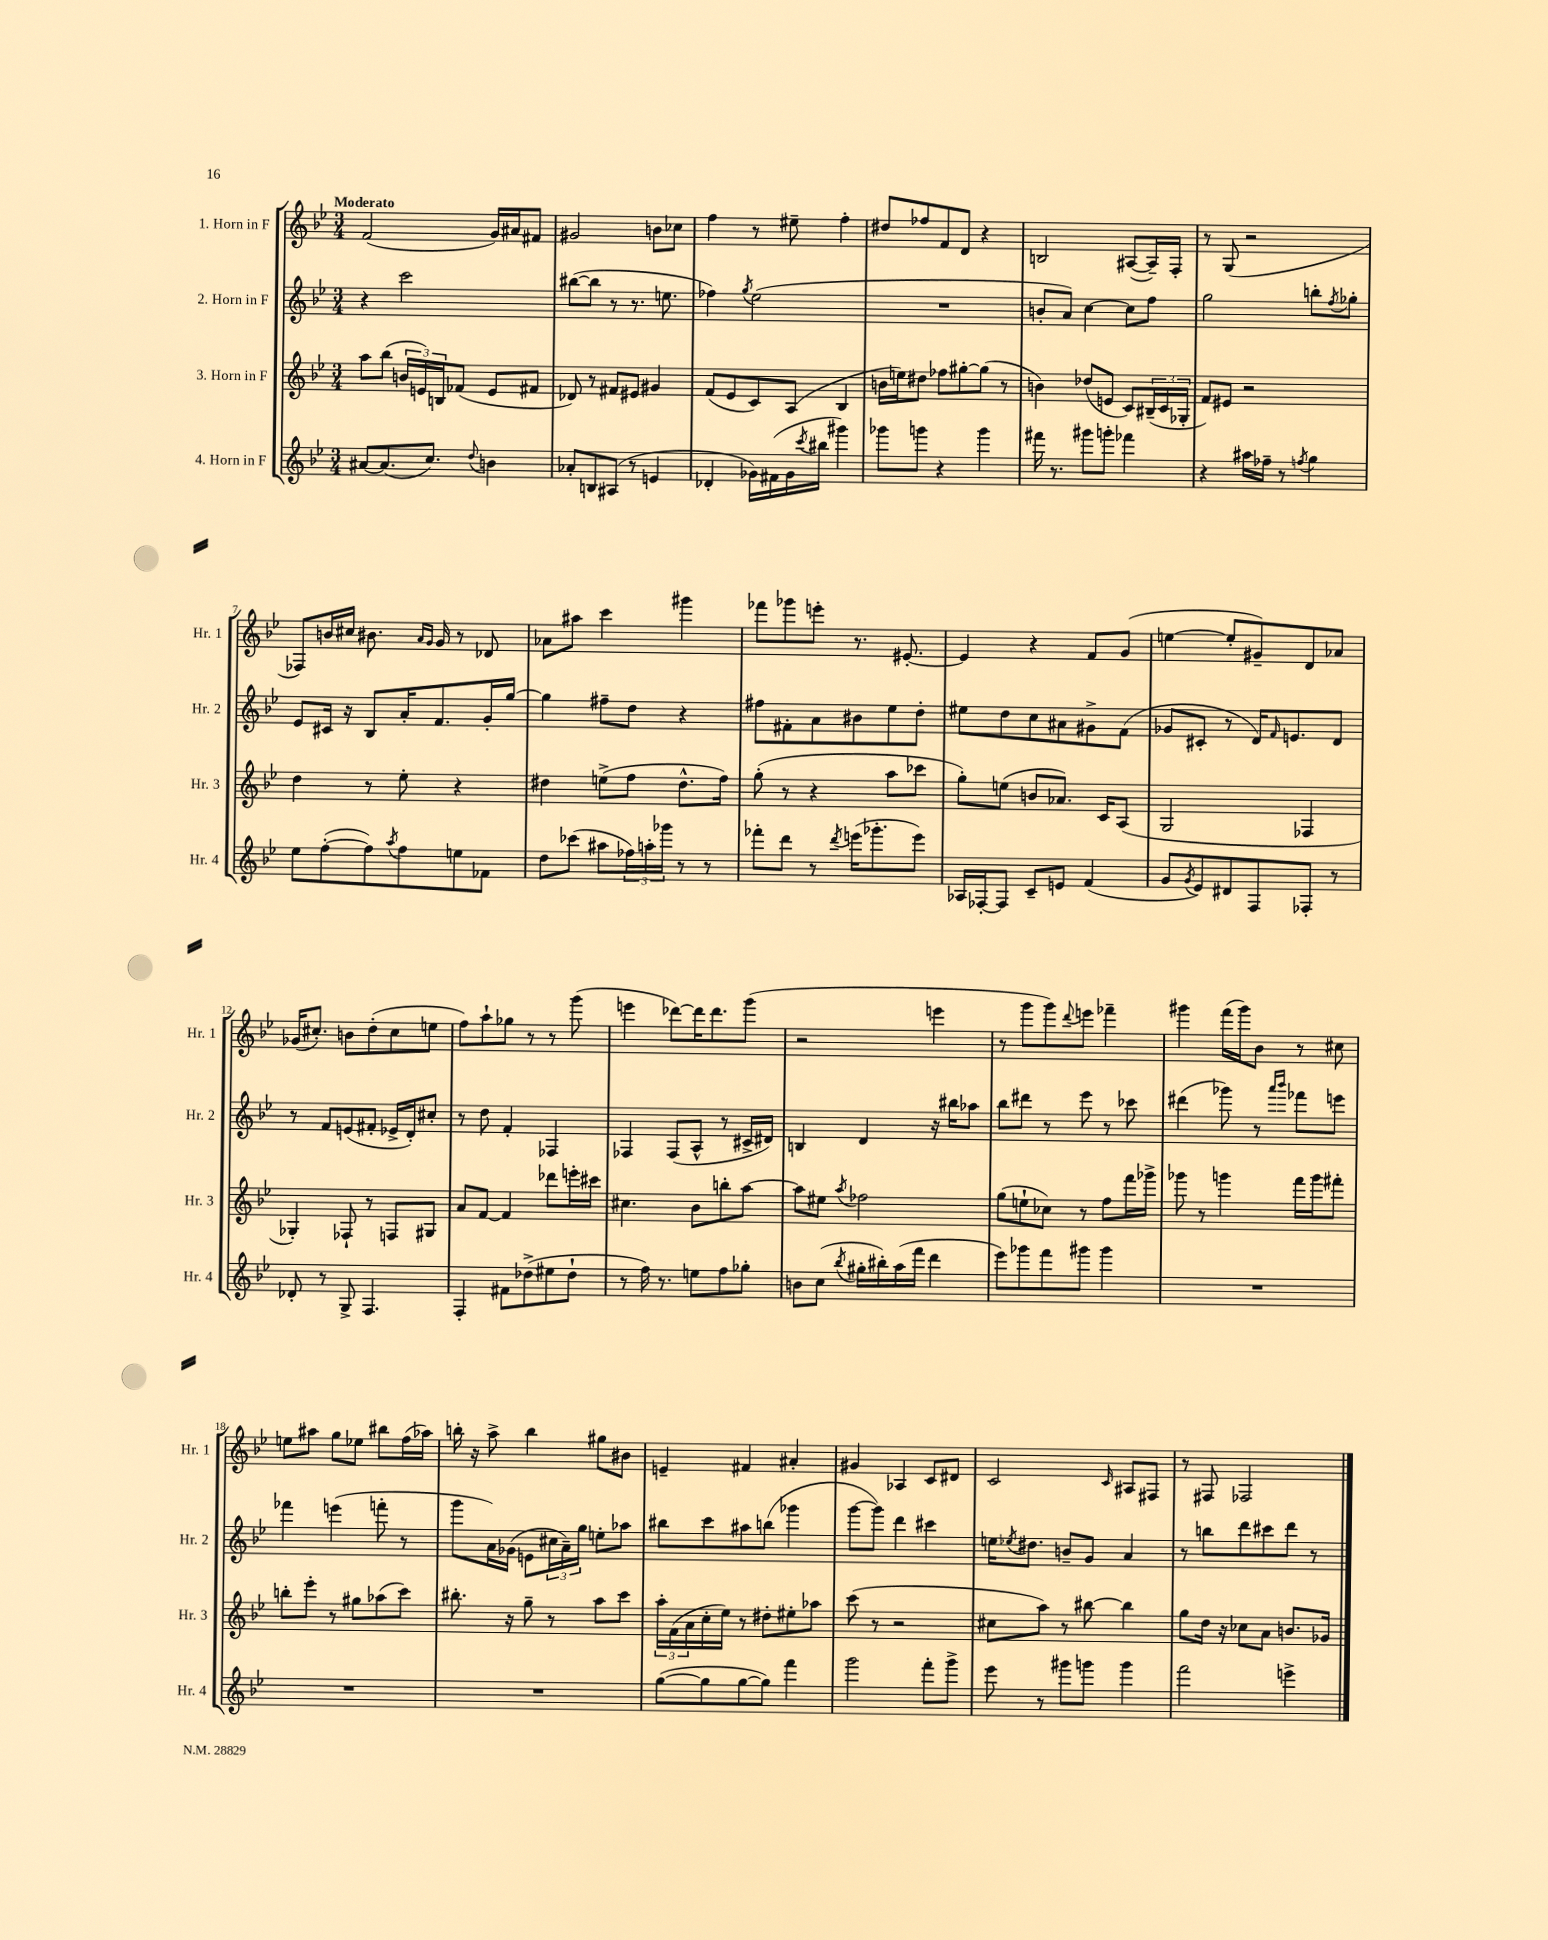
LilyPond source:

<<
\new StaffGroup <<
\new Staff = "s0" \with { instrumentName = "1. Horn in F" shortInstrumentName = "Hr. 1" } {
    \clef treble \key bes \major \numericTimeSignature \time 3/4 \tempo "Moderato"
    f'2( g'16) ais'16 fis'8 |
    gis'2 b'8 ces''8 |
    f''4 r8 eis''8-- f''4-. |
    dis''8 fes''8 f'8 d'8 r4 |
    b2 ais8~( ais16--) f16-. |
    r8 g8( r2 |
    fes8) b'16 cis''16 bis'8. \grace { a'16 g'16 } g'16 r8 des'8 |
    aes'8 ais''8 c'''4 gis'''4 |
    fes'''8 ges'''8 e'''8-. r8. eis'8.~-. |
    eis'4 r4 f'8 g'8( |
    e''4~ e''8-. gis'8--) d'8 aes'8 |
    ges'16( cis''8.-.) b'8 d''8-.( cis''8 e''8 |
    f''8) a''8-! ges''8 r8 r8 g'''8( |
    e'''4 des'''8~) des'''16 des'''8. g'''8( |
    r2 e'''4 |
    r8 g'''8 g'''8) \appoggiatura { d'''8 } e'''8 fes'''4-- |
    gis'''4 f'''16( gis'''16) bes'8 r8 cis''8 |
    e''8 ais''8 g''8 ees''8 bis''8 f''16( aes''16) |
    b''16-. r16 a''8-> b''4 gis''8 bis'8 |
    e'4-- fis'4 ais'4-. |
    gis'4 aes4 c'8 dis'8 |
    c'2 \grace { c'16 } ais8 fis8 |
    r8 fis8 fes2 \bar "|." |
}
\new Staff = "s1" \with { instrumentName = "2. Horn in F" shortInstrumentName = "Hr. 2" } {
    \clef treble \key bes \major \numericTimeSignature \time 3/4
    r4 c'''2 |
    bis''8~( bis''8 r8 r8. e''8. |
    fes''4) \acciaccatura { g''8 } ees''2( |
    R2. |
    b'8-. a'8) c''4~ c''8 f''8 |
    g''2 b''8-. \acciaccatura { f''8 } ges''8-. |
    ees'8 cis'16 r16 bes8 a'16-. f'8. g'16-. g''16~ |
    g''4 fis''8-- d''8 r4 |
    fis''8 fis'8-. a'8 bis'8 ees''8 d''8-. |
    eis''8 d''8 c''8 ais'8 gis'8-> f'8( |
    ges'8 cis'8-. r8 d'16) \grace { f'16 } e'8. d'8 |
    r8 f'8 e'8( fis'8-. ees'16-> d'16-.) cis''8-. |
    r8 d''8 f'4-. fes4 |
    fes4 fes8( a8-^ r8 cis'16-> dis'16) |
    b4 d'4 r16 bis''16 aes''8 |
    bes''8 dis'''8 r8 ees'''8 r8 ces'''8 |
    dis'''4( ges'''8) r8 \grace { a'''16 bes'''16 } fes'''8 e'''8 |
    fes'''4 e'''4( f'''8-. r8 |
    g'''8 a'16) ges'16( e'8 \tuplet 3/2 { cis''16 a'16--) g''16 } e''8-. aes''8 |
    bis''8 c'''8 ais''8 b''8( ges'''4 |
    g'''8~ g'''8) d'''4 cis'''4 |
    e''16 \acciaccatura { ees''8 } dis''8. b'8-- g'8 a'4 |
    r8 b''8 d'''8 cis'''8 d'''8 r8 \bar "|." |
}
\new Staff = "s2" \with { instrumentName = "3. Horn in F" shortInstrumentName = "Hr. 3" } {
    \clef treble \key bes \major \numericTimeSignature \time 3/4
    a''8 bes''8( \tuplet 3/2 { b'16 e'16) b16 } fes'8( e'8 fis'8 |
    des'8) r8 fis'8 eis'8 gis'4 |
    f'8( ees'8 c'8) a8( bes4 |
    b'16 e''16) dis''8 fes''8 gis''8~-. gis''8( r8 |
    b'4) des''8( e'8 c'8) \tuplet 3/2 { bis16--( c'16 ges16-. } |
    f'8) eis'8 r2 |
    d''4 r8 ees''8-. r4 |
    dis''4 e''8->( f''8 dis''8.-^ f''16) |
    g''8-.( r8 r4 a''8 ces'''8 |
    g''8-.) e''8( b'8 aes'8.) c'16 a8( |
    g2 fes4 |
    ges4-.) fes8-! r8 f8 gis8 |
    a'8 f'8~ f'4 des'''8 e'''16-. cis'''16 |
    cis''4. bes'8 b''8-. a''8~ |
    a''8 eis''8 \acciaccatura { a''8 } fes''2 |
    g''8( e''8-! ces''8) r8 f''8 f'''16 ges'''16-> |
    ges'''8 r8 g'''4 f'''16 g'''16 fis'''8-. |
    b''8-. ees'''8-. r8 gis''8 aes''8( c'''8) |
    bis''8.-. r16 g''8-- r8 a''8 c'''8 |
    \tuplet 3/2 { a''16-. f'16( a'16 } c''16-. ees''16) r8 dis''8-. eis''8-. aes''8 |
    c'''8( r8 r2 |
    cis''8 a''8) r8 bis''8~ bis''4 |
    g''8 d''16 r16 ces''8 a'8 b'8. ges'16 \bar "|." |
}
\new Staff = "s3" \with { instrumentName = "4. Horn in F" shortInstrumentName = "Hr. 4" } {
    \clef treble \key bes \major \numericTimeSignature \time 3/4
    ais'8~ ais'8.( c''8.) \appoggiatura { d''8 } b'4 |
    aes'8-. b8 ais8( r8 e'4 |
    des'4-. ges'16) fis'16( ges'16 \acciaccatura { c'''8 } bis''16 gis'''4) |
    ges'''8 g'''8 r4 g'''4 |
    fis'''16 r8. gis'''8 g'''8-. fes'''4 |
    r4 ais''16 fes''16-- r8 \acciaccatura { f''8 } g''4 |
    ees''8 f''8~-.( f''8) \acciaccatura { a''8 } f''8 e''8 fes'8 |
    d''8 ces'''8( ais''8 \tuplet 3/2 { fes''16) a''16-. ges'''16 } r8 r8 |
    fes'''8-. d'''8 r8 \acciaccatura { d'''8 } e'''16( ges'''8.-. e'''8) |
    aes16 fes16~-. fes8 c'8-- e'8 f'4( |
    g'8 \acciaccatura { g'8 } ees'8) dis'8 f8 fes8-. r8 |
    des'8-. r8 g8-> f4. |
    f4-. fis'8 des''8->( eis''8 des''8-! |
    r8 f''16) r8. e''8 f''8 ges''8-. |
    b'8 c''8( \acciaccatura { bes''8 } gis''16-. bis''16-.) a''16( f'''16 d'''4 |
    ees'''8) ges'''8 f'''8 gis'''8 gis'''4 |
    R2. |
    R2. |
    R2. |
    g''8~( g''8 g''8~ g''8) f'''4 |
    g'''2 f'''8-. g'''8-> |
    ees'''8 r8 gis'''8 g'''8 g'''4 |
    f'''2 e'''4-> \bar "|." |
}
>>
>>
